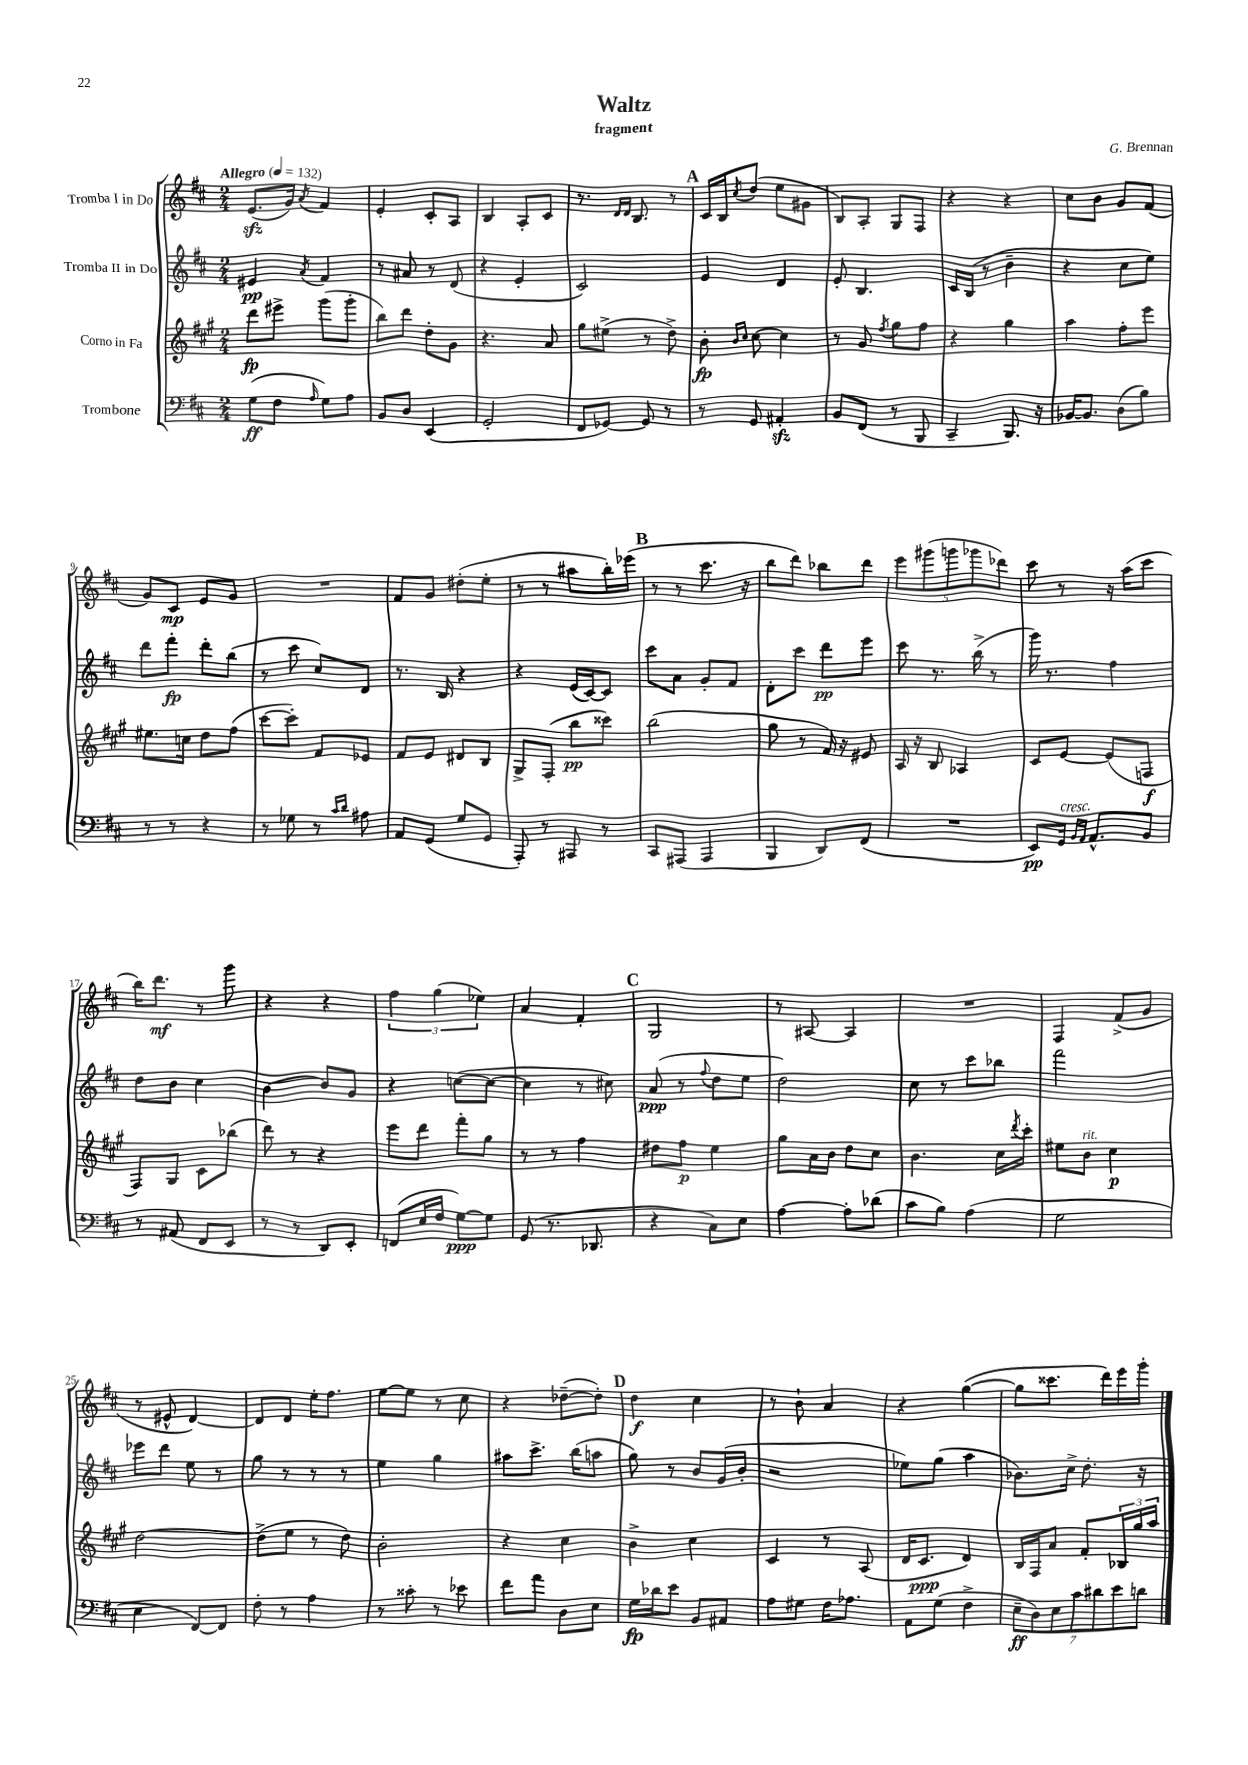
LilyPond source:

\header { title = "Waltz" composer = "G. Brennan" subtitle = "fragment" }
<<
\new StaffGroup <<
\new Staff = "s0" \with { instrumentName = "Tromba I in Do" } {
    \clef treble \key d \major \numericTimeSignature \time 2/4 \tempo "Allegro" 4 = 132
    e'8.\sfz( g'16) \acciaccatura { a'8 } fis'4 |
    e'4-. cis'8-. a8 |
    b4 a8-. cis'8 |
    r8. \grace { d'16 d'16 } b8. r8 |
    \mark \markup { \bold "A" } cis'16 b16 \acciaccatura { cis''8 } d''8( e''8 gis'8 |
    b8) a8-. g8 fis8 |
    r4 r4 |
    cis''8 b'8 g'8 fis'8( |
    g'8) cis'8\mp e'8 g'8 |
    R2 |
    fis'8 g'8 dis''8-.( e''8-. |
    r8 r8 ais''8 b''16-.) ees'''16( |
    \mark \markup { \bold "B" } r8 r8 cis'''8. r16 |
    b''8 d'''8) bes''8 d'''8 |
    \tuplet 5/4 { e'''8 gis'''8( g'''8 ges'''8 des'''8) } |
    cis'''8 r8 r16 a''16( cis'''8 |
    b''16) d'''8.\mf r8 g'''8 |
    r4 r4 |
    \tuplet 3/2 { fis''4 g''4( ees''4) } |
    a'4 fis'4-. |
    \mark \markup { \bold "C" } g2 |
    r8 ais8~ ais4 |
    R2 |
    fis4 fis'8->( g'8 |
    r8 eis'8-^ d'4~) |
    d'8 d'8 e''16-. fis''8. |
    e''8~ e''8 r8 cis''8 |
    r4 des''8~--( des''8-.) |
    \mark \markup { \bold "D" } d''4\f cis''4 |
    r8 b'8-! a'4 |
    r4 g''4~( |
    g''8 cisis'''8. d'''16) e'''16 g'''16-. \bar "|." |
}
\new Staff = "s1" \with { instrumentName = "Tromba II in Do" } {
    \clef treble \key d \major \numericTimeSignature \time 2/4
    eis'4\pp \acciaccatura { a'8 } fis'4 |
    r8 ais'8 r8 d'8( |
    r4 e'4-. |
    cis'2) |
    \mark \markup { \bold "A" } e'4 d'4 |
    e'8-. b4. |
    cis'16 b16( r8 b'4-- |
    r4 cis''8 e''8) |
    d'''8 fis'''8-.\fp d'''8-. b''8( |
    r8 cis'''8 cis''8) d'8 |
    r8. b16 r4 |
    r4 e'16( cis'16~) cis'8 |
    \mark \markup { \bold "B" } cis'''8 a'8 g'8-. fis'8 |
    d'8-. cis'''8 d'''8\pp e'''8 |
    cis'''8 r8. b''16->( r8 |
    g'''16) r8. fis''4 |
    d''8 b'8 cis''4 |
    b'4~ b'8 g'8 |
    r4 c''8~( c''8~ |
    c''4 r8 cis''8) |
    \mark \markup { \bold "C" } a'8\ppp( r8 \appoggiatura { fis''8 } d''8 e''8 |
    d''2) |
    cis''8 r8 cis'''8 bes''8 |
    fis'''2 |
    ees'''8 d'''8 e''8 r8 |
    g''8 r8 r8 r8 |
    e''4 g''4 |
    ais''8 cis'''8.-> b''16( a''8 |
    \mark \markup { \bold "D" } g''8) r8 b'8 g'16( b'16-. |
    r2 |
    ees''8) g''8( a''4 |
    bes'8.) cis''16-> d''8.-. r16 \bar "|." |
}
\new Staff = "s2" \with { instrumentName = "Corno in Fa" } {
    \clef treble \key a \major \numericTimeSignature \time 2/4
    d'''8\fp eis'''8-> gis'''8( gis'''8-. |
    b''8) d'''8 d''8-. gis'8 |
    r4. a'8 |
    gis''8 eis''8->( r8 d''8->) |
    \mark \markup { \bold "A" } b'8-.\fp \grace { b'16 cis''16 } cis''8~ cis''4 |
    r8 gis'8 \acciaccatura { fis''8 } gis''8 fis''8 |
    r4 gis''4 |
    a''4 fis''8-. e'''8 |
    eis''8. c''16 d''8 fis''8( |
    cis'''8~ cis'''8-.) fis'8 ees'8 |
    fis'8 e'8 dis'8 b8 |
    gis8-> fis8-.( b''8\pp cisis'''8) |
    \mark \markup { \bold "B" } b''2( |
    gis''8 r8 fis'16) r16 eis'8 |
    a16 r16 b8 aes4 |
    cis'8 e'8~ e'8( f8\f |
    fis8) gis8 cis'8 bes''8( |
    d'''8) r8 r4 |
    e'''8 d'''8 fis'''8-. gis''8 |
    r8 r8 fis''4 |
    \mark \markup { \bold "C" } dis''8 fis''8\p e''4 |
    gis''8 a'16 b'16 d''8 cis''8 |
    b'4. cis''16 \acciaccatura { d'''8 } cis'''16-. |
    eis''8 b'8^\markup { \italic "rit." } cis''4\p |
    d''2~ |
    d''8->( e''8 r8 d''8) |
    b'2-. |
    r4 cis''4 |
    \mark \markup { \bold "D" } b'4-> cis''4 |
    cis'4 r8 a8( |
    d'16 cis'8.\ppp d'4) |
    b16 fis16 a'8 fis'8-. \tuplet 3/2 { bes16 gis''16 a''16 } \bar "|." |
}
\new Staff = "s3" \with { instrumentName = "Trombone" } {
    \clef bass \key d \major \numericTimeSignature \time 2/4
    g8\ff( fis8 \grace { a16 } g8) a8 |
    b,8 d8 e,4( |
    g,2-. |
    fis,8 ges,8~) ges,8 r8 |
    \mark \markup { \bold "A" } r8 g,8 ais,4-.\sfz |
    b,8 fis,8( r8 b,,8 |
    cis,4-- b,,8.) r16 |
    bes,16~ bes,8. d8( b8) |
    r8 r8 r4 |
    r8 ges8 r8 \grace { cis'16 d'16 } ais8 |
    a,8 g,8( g8 g,8 |
    a,,8-.) r8 ais,,8 r8 |
    \mark \markup { \bold "B" } cis,8 ais,,8( ais,,4 |
    b,,4 d,8) fis,8( |
    R2 |
    e,8\pp) g,16^\markup { \italic "cresc." } \grace { b,16 a,16 } a,8.-^ b,8 |
    r8 ais,8( fis,8 e,8 |
    r8 r8 d,8) e,8-. |
    f,8( e16 fis16 g8~\ppp) g8 |
    g,8( r8. des,8. |
    \mark \markup { \bold "C" } r4 cis8) e8 |
    a4~ a8-. des'8( |
    cis'8 b8) a4( |
    g2 |
    e4 fis,8~) fis,8 |
    fis8-. r8 a4 |
    r8 cisis'8-. r8 ees'8 |
    fis'8 a'8 d8 e8 |
    \mark \markup { \bold "D" } g16\fp des'16 e'8 b,8 ais,8 |
    a8 gis8 fis16 aes8. |
    a,8 g8( fis4-> |
    \tuplet 7/4 { e8--\ff d8) e8 cis'8 dis'8 e'8 d'8 } \bar "|." |
}
>>
>>
